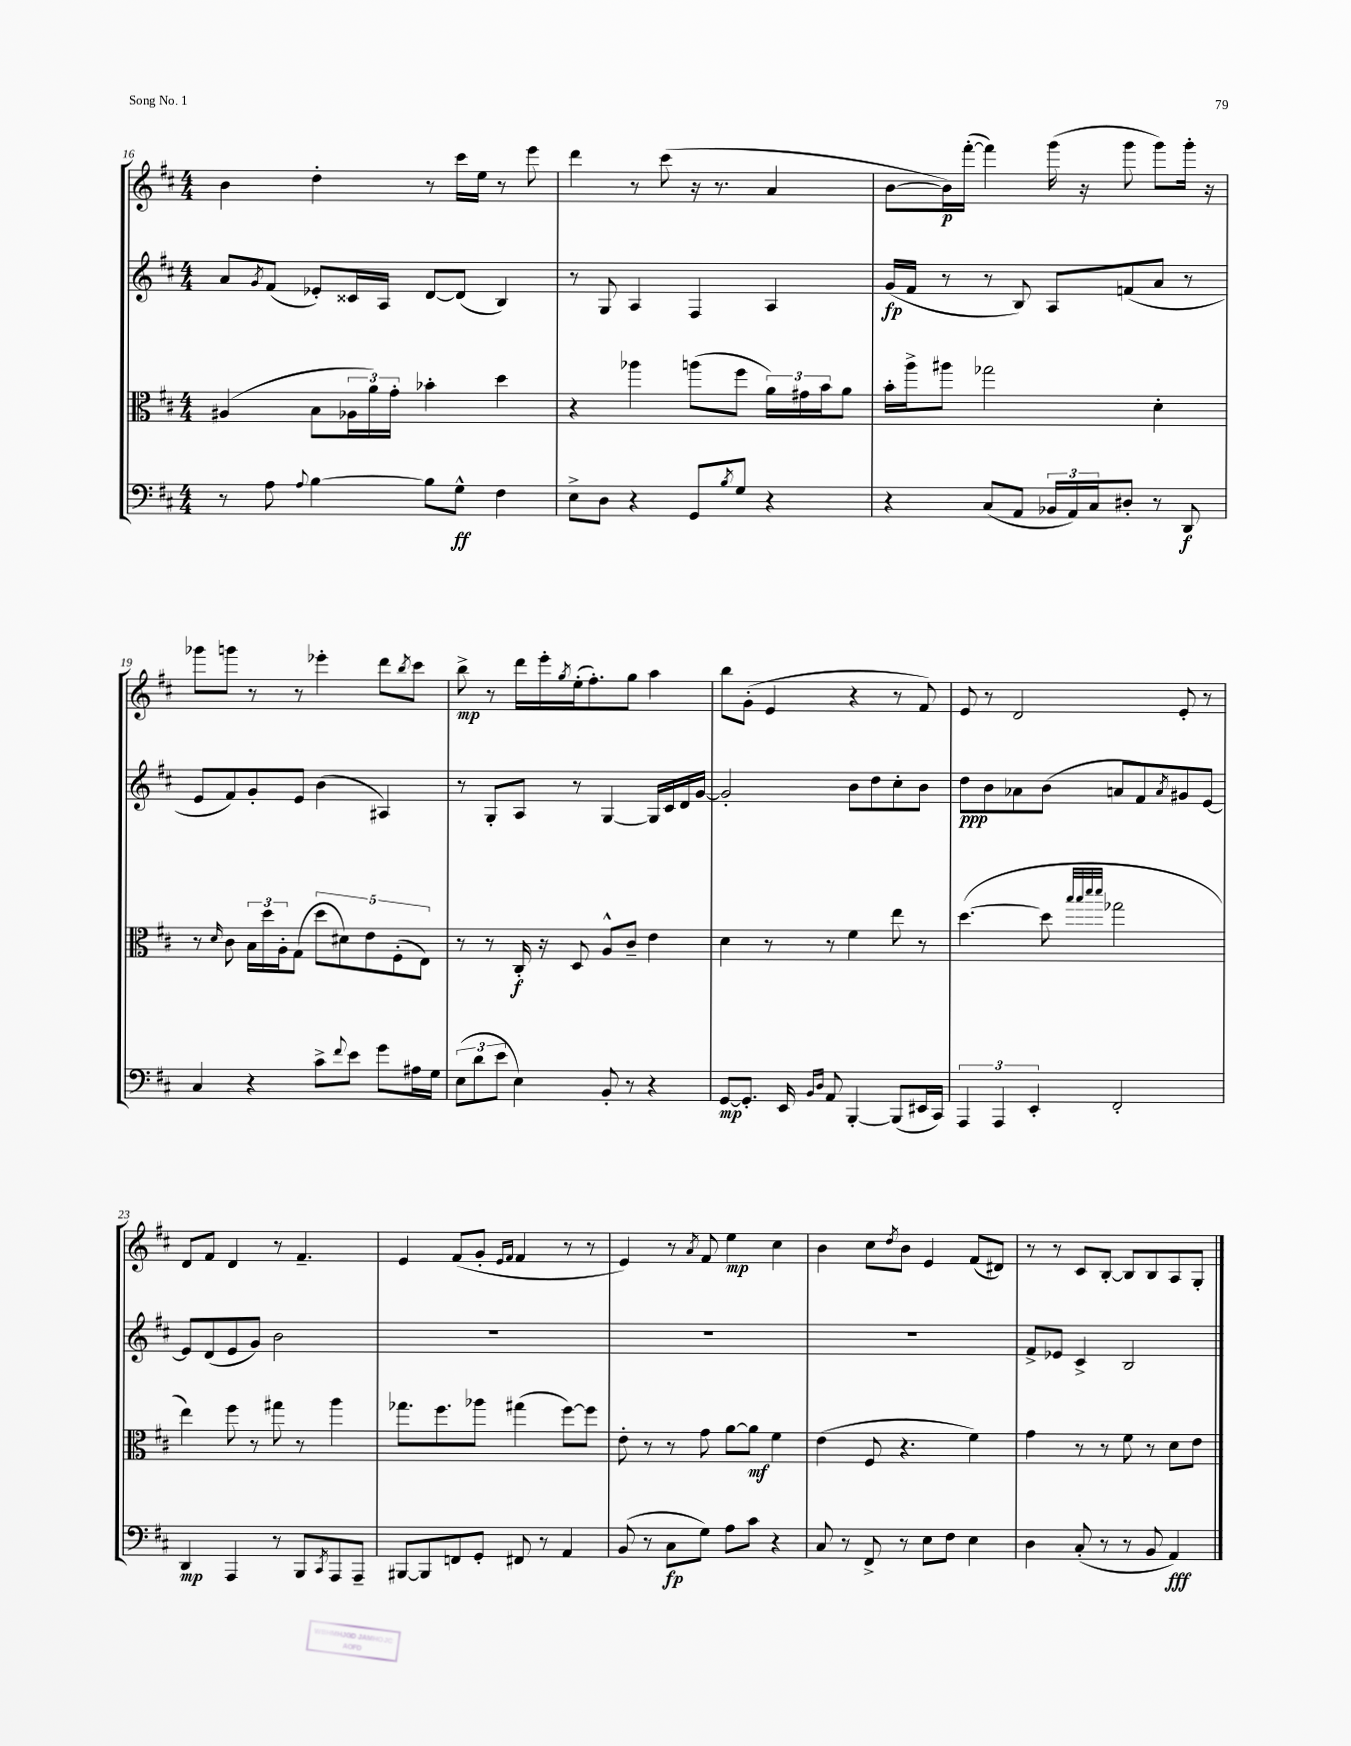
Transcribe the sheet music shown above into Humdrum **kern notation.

**kern	**kern	**kern	**kern
*staff4	*staff3	*staff2	*staff1
*clefF4	*clefC3	*clefG2	*clefG2
*k[f#c#]	*k[f#c#]	*k[f#c#]	*k[f#c#]
*M4/4	*M4/4	*M4/4	*M4/4
8r	(4A#/	8a/L	4b\
.	.	8qg/	.
8A\	.	(8f#/J	.
8qqA/	.	.	.
[4B\	8B\L	8e-'/L)	4dd'\
.	24A-\L	16c##/L	.
.	24a\)	.	.
.	.	16A/JJ	.
.	24g'\JJ	.	.
8B\]L	4b-'\	[8d/L	8r
8G^^\J	.	(8d/]J	16ccc#\LL
.	.	.	16ee\JJ
4F#\	4dd\	4B/)	8r
.	.	.	8eee\
=	=	=	=
8E^\L	4r	8r	4ddd\
8D\J	.	8G/	.
4r	4aa-\	4A/	8r
.	.	.	(8ccc#\
8GG/L	(8aa\L	4F#/	16r
.	.	.	8.r
8qB/	.	.	.
8G/J	8ff#\J	.	.
4r	24a\LL)	4A/	4a/
.	24g#\	.	.
.	24b\J	.	.
.	8a\J	.	.
=	=	=	=
4r	16b'\LL	(16g/LL	[8b\L
.	16aa^\J	16f#/JJ	.
.	8aa#\J	8r	16b\]L)
.	.	.	([16fff#'\JJ
(8C#/L	2gg-\	8r	4fff#\])
8AA/J	.	8B/)	.
24BB-/LL	.	8A/L	(16ggg\
24AA/)	.	.	.
.	.	.	16r
24C#/J	.	.	.
8D#'/J	.	(8f/	8ggg\
8r	4d'\	8a/J	8ggg\L)
8DD/	.	8r	16ggg'\Jk
.	.	.	16r
=	=	=	=
4C#/	8r	8e/L	8ggg-\L
.	16qqd/	.	.
.	8c#\	8f#/)	8ggg\J
4r	24B\LL	8g'/	8r
.	24dd\	.	.
.	24A'\J	.	.
.	(8G\J	8e/J	8r
8c#^\L	10dd\L	(4b\	4eee-'\
.	10d#\)	.	.
8qqf#/	.	.	.
8e\J	.	.	.
.	10e\	.	.
8g\L	.	4A#/)	8ddd\L
.	(10F#'\	.	.
.	.	.	8qbb/
16A#\L	.	.	8ccc#\J
.	10E\J)	.	.
16G\JJ	.	.	.
=	=	=	=
(12E\L	8r	8r	8bb^\
12d\	.	.	.
.	8r	8G'/L	8r
12e\J	.	.	.
4E\)	16C#'/	8A/J	16ddd\LL
.	16r	.	16eee'\
.	.	.	8qgg/
.	8D/	8r	(16ee'\J
.	.	.	8.ff#'\)
8BB'/	8A^^/L	[4G/	.
8r	8c#~/J	.	8gg\J
4r	4e\	16G/]LL	4aa\
.	.	16c#/	.
.	.	16d/	.
.	.	[16g/JJ	.
=	=	=	=
[8GG/L	4d\	2g'/]	8bb\L
8.GG'/]J	.	.	(8g'\J
.	8r	.	4e/
16EE/	.	.	.
16qqBB/LL	.	.	.
16qqD/JJ	.	.	.
8AA/	8r	.	.
[4BBB'/	4f#\	8b\L	4r
.	.	8dd\	.
(8BBB/]L	8ee\	8cc#'\	8r
16EE#/L	8r	8b\J	8f#/)
16CC#/JJ)	.	.	.
=	=	=	=
6AAA/	([4.dd\	8dd\L	8e/
.	.	8b\	8r
6AAA/	.	.	.
.	.	8a-\	2d/
6EE'/	.	.	.
.	8dd\]	(8b\J	.
.	32qqbb/LLL	.	.
.	32qqbb/	.	.
.	32qqddd/	.	.
.	32qqddd/JJJ	.	.
2FF#'/	2gg-\	8a/L	.
.	.	8f#/)	.
.	.	8qa/	.
.	.	8g#/	8e'/
.	.	[8e/J	8r
=	=	=	=
4DD/	4ee\)	8e/]L	8d/L
.	.	(8d/	8f#/J
4AAA/	8ff#\	8e/	4d/
.	8r	8g/J)	.
8r	8gg#\	2b\	8r
8BBB/L	8r	.	4.f#~/
8qCC#/	.	.	.
8AAA/	4aa\	.	.
8AAA~/J	.	.	.
=	=	=	=
[8BBB#/L	8.gg-\L	1r	4e/
8BBB#/]	.	.	.
.	8.ff#\	.	.
8FF/	.	.	(8f#/L
8GG'/J	8aa-\J	.	8g'/J
.	.	.	16qqe/LL
.	.	.	16qqf#/JJ
8FF#/	(4gg#\	.	4f#/
8r	.	.	.
4AA/	[8ff#\L)	.	8r
.	8ff#\]J	.	8r
=	=	=	=
(8BB/	8e'\	1r	4e/)
8r	8r	.	.
8C#\L	8r	.	8r
.	.	.	8qa/
8G\J)	8g\	.	8f#/
8A\L	[8a\L	.	4ee\
8c#\J	8a\]J	.	.
4r	4f#\	.	4cc#\
=	=	=	=
8C#/	(4e\	1r	4b\
8r	.	.	.
8FF#^/	8F#/	.	8cc#\L
.	.	.	8qdd/
8r	4.r	.	8b\J
8E\L	.	.	4e/
8F#\J	.	.	.
4E\	4f#\)	.	(8f#/L
.	.	.	8d#/J)
=	=	=	=
4D\	4g\	8f#^/L	8r
.	.	8e-/J	8r
(8C#'/	8r	4c#^/	8c#/L
8r	8r	.	[8B'/J
8r	8f#\	2B/	8B/]L
8BB/	8r	.	8B/
4AA/)	8d\L	.	8A/
.	8e\J	.	8G'/J
==	==	==	==
*-	*-	*-	*-
